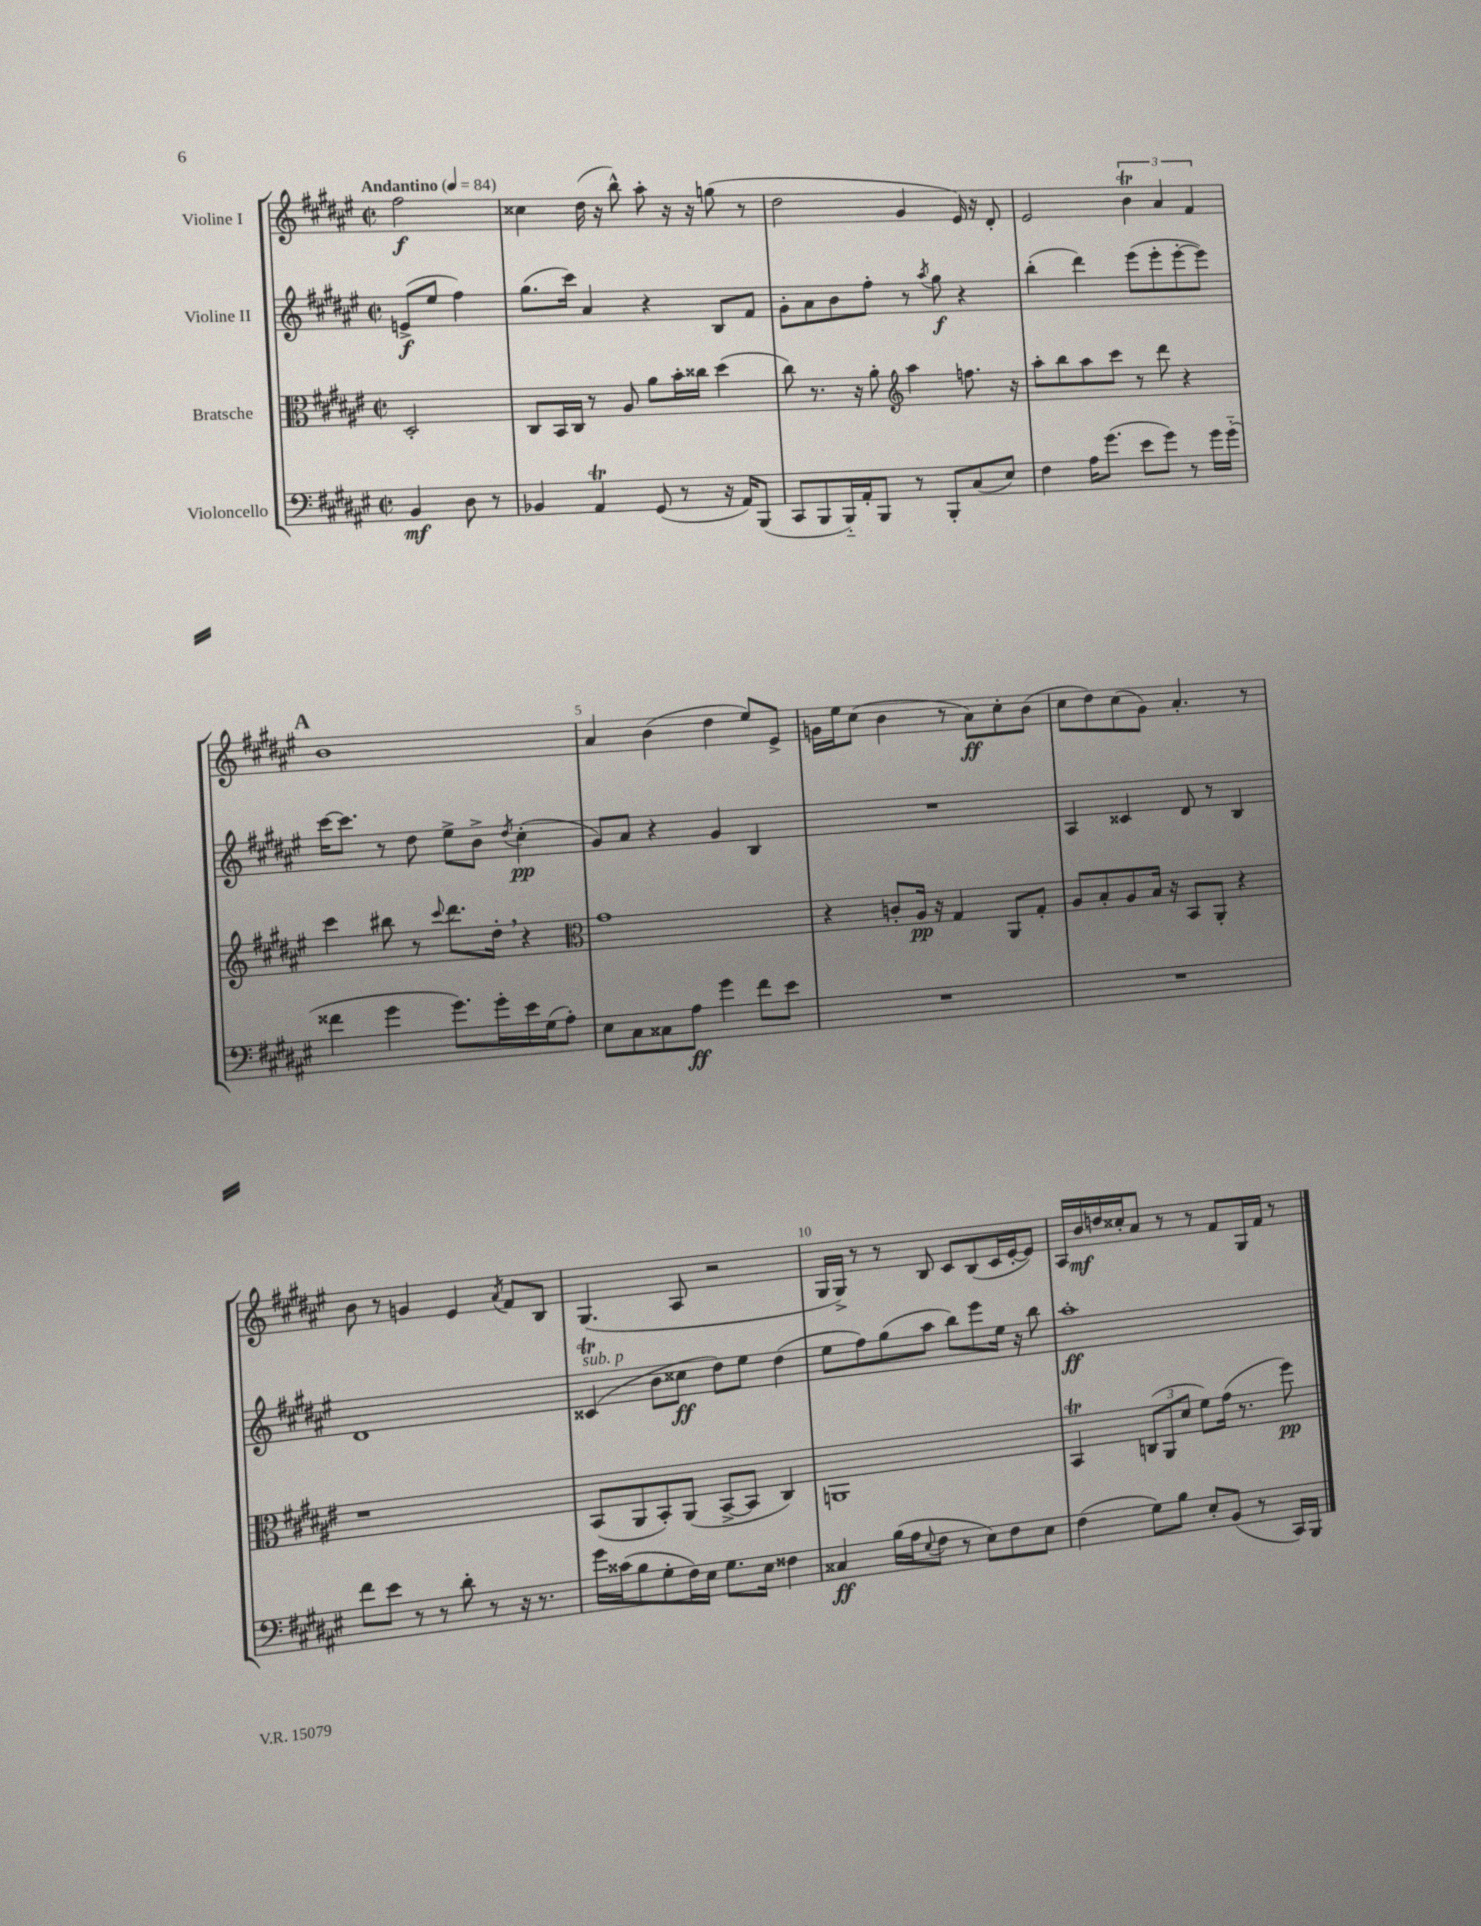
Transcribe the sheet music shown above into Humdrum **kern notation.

**kern	**dynam	**kern	**dynam	**kern	**dynam	**kern	**dynam
*part4	*part4	*part3	*part3	*part2	*part2	*part1	*part1
*staff4	*staff4	*staff3	*staff3	*staff2	*staff2	*staff1	*staff1
*I"Violoncello	*	*I"Bratsche	*	*I"Violine II	*	*I"Violine I	*
*clefF4	*	*clefC3	*	*clefG2	*	*clefG2	*
*k[f#c#g#d#a#e#]	*	*k[f#c#g#d#a#e#]	*	*k[f#c#g#d#a#e#]	*	*k[f#c#g#d#a#e#]	*
*M2/2	*	*M2/2	*	*M2/2	*	*M2/2	*
*met(c|)	*	*met(c|)	*	*met(c|)	*	*met(c|)	*
*MM84	*	*MM84	*	*MM84	*	*MM84	*
=	=	=	=	=	=	=	=
!	!	!	!	!	!	!LO:TX:a:B:t=Andantino	!
4BB/	mf	2D#'/	.	(8en^/L	f	2ff#\	f
.	.	.	.	8ee#/J	.	.	.
8D#\	.	.	.	4ff#\)	.	.	.
8r	.	.	.	.	.	.	.
=1	=1	=1	=1	=1	=1	=1	=1
4BB-X/	.	8C#/L	.	(8.gg#\L	.	4cc##X\	.
.	.	16BB/L	.	.	.	.	.
.	.	16C#/JJ	.	16ccc#\Jk)	.	.	.
4AA#t/	.	8r	.	4a#/	.	(16dd#\	.
.	.	.	.	.	.	16r	.
.	.	8A#/	.	.	.	8bb^^\)	.
(8GG#/	.	8a#\L	.	4r	.	8aa#'\	.
8r	.	16b'\L	.	.	.	16r	.
.	.	16cc##X\JJ	.	.	.	16r	.
16r	.	(4dd#\	.	8B/L	.	(8ggn\	.
16AA#/KL)	.	.	.	.	.	.	.
(8BBB/J	.	.	.	8f#/J	.	8r	.
=2	=2	=2	=2	=2	=2	=2	=2
8CC#/L	.	8cc#\)	.	8g#'\L	.	2dd#\	.
8BBB/	.	8.r	.	8a#\	.	.	.
16BBB/L)	.	.	.	8b\	.	.	.
16AA#'/J	.	16r	.	.	.	.	.
8BBB/J	.	8a#'\	.	8ff#'\J	.	.	.
*	*	*clefG2	*	*	*	*	*
8r	.	4aa#\	.	8r	.	4g#/	.
.	.	.	.	8qaa#/	.	.	.
8BBB'/L	.	.	.	8gg#\	f	.	.
(8C#/	.	8.ffn\	.	4r	.	16e#/)	.
.	.	.	.	.	.	16r	.
8E#/J)	.	.	.	.	.	8d#'/	.
.	.	16r	.	.	.	.	.
=3	=3	=3	=3	=3	=3	=3	=3
4F#\	.	8aa#'\L	.	(4bb'\	.	2e#/	.
.	.	8bb\	.	.	.	.	.
16A#\KL	.	8aa#\	.	4ddd#\)	.	.	.
(8.g#\J	.	.	.	.	.	.	.
.	.	8ccc#\J	.	.	.	.	.
8e#\L	.	8r	.	(8eee#\L	.	6bT\	.
8g#\J)	.	8ddd#\	.	8eee#'\	.	.	.
.	.	.	.	.	.	6a#/	.
8r	.	4r	.	[8eee#'\	.	.	.
.	.	.	.	.	.	6f#/	.
16g#\LL	.	.	.	8eee#\J])	.	.	.
(16g#\JJ	.	.	.	.	.	.	.
!!LO:LB:g=z
!!LO:REH:place=s1:t=A
=4	=4	=4	=4	=4	=4	=4	=4
4f##X\	.	4ccc#\	.	[16ccc#\KL	.	1b	.
.	.	.	.	8.ccc#\J]	.	.	.
4g#\	.	8bb#X\	.	8r	.	.	.
.	.	8r	.	8dd#\	.	.	.
.	.	8qqccc#/	.	.	.	.	.
8.g#\L)	.	8.ddd#\L	.	8ee#^\L	.	.	.
.	.	.	.	8b^\J	.	.	.
16g#'\L	.	16dd#',\Jk	.	.	.	.	.
.	.	.	.	8qdd#/	.	.	.
16e#\	.	4r	.	(4cc#'\	pp	.	.
(16G#\J	.	.	.	.	.	.	.
8A#'\J)	.	.	.	.	.	.	.
=5	=5	=5	=5	=5	=5	=5	=5
*	*	*clefC3	*	*	*	*	*
8E#\L	.	1g#	.	8g#/L)	.	4a#/	.
8C#\	.	.	.	8a#/J	.	.	.
8C##X\	.	.	.	4r	.	(4b\	.
8A#\J	ff	.	.	.	.	.	.
4g#\	.	.	.	4g#/	.	4dd#\	.
8f#\L	.	.	.	4B/	.	8ee#/L)	.
8e#\J	.	.	.	.	.	8e#^/J	.
=6	=6	=6	=6	=6	=6	=6	=6
1r	.	4r	.	1r	.	16gn\LL	.
.	.	.	.	.	.	16ee#\J	.
.	.	.	.	.	.	(8cc#\J	.
.	.	8cn'/L	.	.	.	4b\	.
.	.	16A#/Jk	pp	.	.	.	.
.	.	16r	.	.	.	.	.
.	.	4G#/	.	.	.	8r	.
.	.	.	.	.	.	8a#\L)	ff
.	.	8AA#/L	.	.	.	8cc#'\	.
.	.	8G#'/J	.	.	.	(8b\J	.
=7	=7	=7	=7	=7	=7	=7	=7
1r	.	8A#/L	.	4A#/	.	8cc#\L	.
.	.	8B'/	.	.	.	8dd#\)	.
.	.	8A#/	.	4c##X/	.	(8cc#\	.
.	.	16B/Jk	.	.	.	8g#\J)	.
.	.	16r	.	.	.	.	.
.	.	8BB/L	.	8d#/	.	4.a#'/	.
.	.	8AA#'/J	.	8r	.	.	.
.	.	4r	.	4B/	.	.	.
.	.	.	.	.	.	8r	.
!!LO:LB:g=z
=8	=8	=8	=8	=8	=8	=8	=8
8f#\L	.	1r	.	1d#	.	8b\	.
8e#\J	.	.	.	.	.	8r	.
8r	.	.	.	.	.	4gn/	.
8r	.	.	.	.	.	.	.
8d#'\	.	.	.	.	.	4e#/	.
8r	.	.	.	.	.	.	.
.	.	.	.	.	.	8qa#/	.
16r	.	.	.	.	.	8f#/L	.
8.r	.	.	.	.	.	.	.
.	.	.	.	.	.	8B/J	.
=9	=9	=9	=9	=9	=9	=9	=9
!	!	!	!	!LO:TX:a:i:t=sub. p	!	!	!
16g#\LL	.	(8BB/L	.	(4c##Xt/	.	(4.G#/	.
(16c##X\J	.	.	.	.	.	.	.
8B\	.	8AA#/	.	.	.	.	.
8G#'\	.	8BB'/)	.	8b\L	.	.	.
16F#\L)	.	(8AA#/J	.	8cc##X\J	ff	8A#/	.
16E#\JJ	.	.	.	.	.	.	.
8.G#\L	.	[8BB^/L	.	8dd#\L)	.	2r	.
.	.	8BB/J]	.	8ee#\J	.	.	.
16E#\Jk	.	.	.	.	.	.	.
4F##X\	.	4C#/)	.	(4dd#\	.	.	.
=10	=10	=10	=10	=10	=10	=10	=10
4C##X/	ff	1AAn	.	8ee#\L	.	16G#/LL	.
.	.	.	.	.	.	16G#^/JJ)	.
.	.	.	.	8ff#\)	.	8r	.
(16B\LL	.	.	.	(8gg#\	.	8r	.
16A#\J	.	.	.	.	.	.	.
8qqE#/	.	.	.	.	.	.	.
8F#\J	.	.	.	8aa#\J	.	8B/	.
8r	.	.	.	8bb\L)	.	8c#/L	.
8E#\L)	.	.	.	8eee#\	.	(8B/	.
8F#\	.	.	.	16ee#\Jk	.	16c#/L	.
.	.	.	.	16r	.	[16e#'/J	.
8E#\J	.	.	.	8bb\	.	8e#/J])	.
=11	=11	=11	=11	=11	=11	=11	=11
(4F#\	.	4BBT/	.	1aa#'	ff	16A#/LL	.
.	.	.	.	.	.	16b/	mf
.	.	.	.	.	.	16ddn/	.
.	.	.	.	.	.	16cc##X'/J	.
8G#\L)	.	(12Cn/L	.	.	.	8a#/J	.
.	.	12AA#/	.	.	.	.	.
8B\J	.	.	.	.	.	8r	.
.	.	12d#/J	.	.	.	.	.
8E#'/L	.	8f#\L)	.	.	.	8r	.
(8BB/J	.	(16g#\Jk	.	.	.	8f#/L	.
.	.	8.r	.	.	.	.	.
8r	.	.	.	.	.	16G#/L	.
.	.	.	.	.	.	16f#/JJ	.
16CC#/LL)	.	8ff#\)	pp	.	.	8r	.
16BBB/JJ	.	.	.	.	.	.	.
==	==	==	==	==	==	==	==
*-	*-	*-	*-	*-	*-	*-	*-
